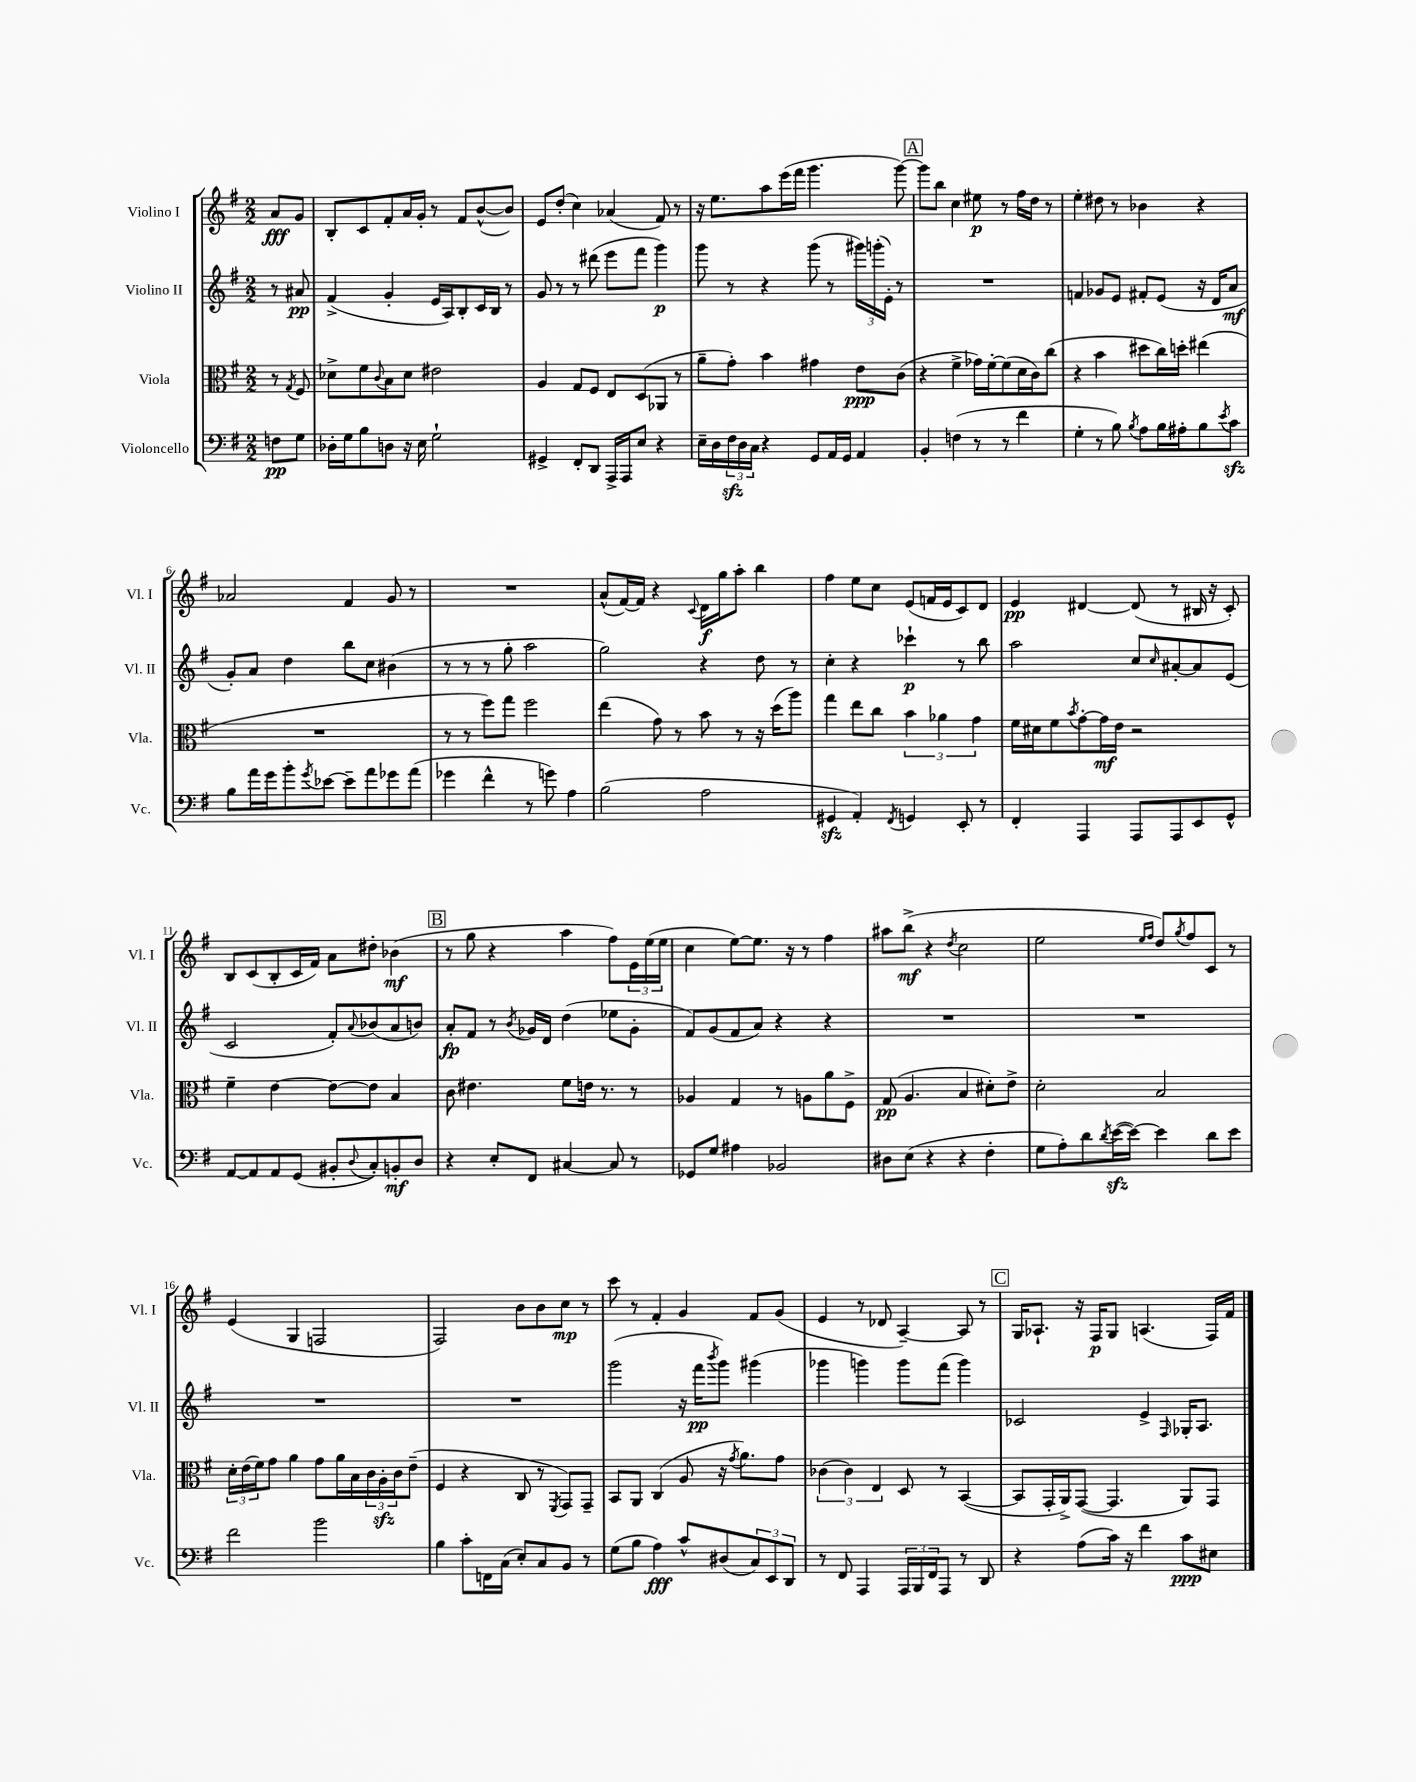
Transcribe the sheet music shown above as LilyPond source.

<<
\new StaffGroup <<
\new Staff = "s0" \with { instrumentName = "Violino I" shortInstrumentName = "Vl. I" } {
    \clef treble \key g \major \numericTimeSignature \time 2/2 \partial 4
    a'8\fff g'8 |
    b8-. c'8 fis'8-. a'16 g'16-. r8 fis'8 b'8~-^( b'8) |
    e'8 d''8-.( c''4) aes'4( fis'8) r8 |
    r16 e''8. a''8 e'''16( fis'''16 g'''4. g'''8~) |
    \mark \markup { \box "A" } g'''8 b''8 c''4 eis''8\p r8 fis''16 d''16 r8 |
    e''4-. dis''8 r8 bes'4 r4 |
    aes'2 fis'4 g'8 r8 |
    R1 |
    a'8-^( fis'16~) fis'16 r4 \appoggiatura { c'8 } d'16\f g''16 a''8-. b''4 |
    fis''4 e''8 c''8 e'8( f'16 e'16 c'8) d'8 |
    e'4\pp dis'4~ dis'8( r8 bis16 r16 c'8-.) |
    b8 c'8( b8-. c'16 fis'16) a'8 dis''8-. bes'4\mf( |
    \mark \markup { \box "B" } r8 g''8 r4 a''4 fis''8) \tuplet 3/2 { e'16 e''16( e''16 } |
    c''4 e''8~) e''8. r16 r8 fis''4 |
    ais''8 b''8->\mf( r4 \acciaccatura { d''8 } c''2 |
    e''2 \grace { e''16 fis''16 } d''8) \acciaccatura { g''8 } fis''8 c'8 r8 |
    e'4( g4 f2 |
    fis2) b'8 b'8 c''8\mp r8 |
    c'''8 r8 fis'4-. g'4 fis'8 g'8( |
    e'4 r8 des'8 a4~--) a8 r8 |
    \mark \markup { \box "C" } g16 aes8.-! r16 fis16\p g8 a4.( fis16) fis'16 \bar "|." |
}
\new Staff = "s1" \with { instrumentName = "Violino II" shortInstrumentName = "Vl. II" } {
    \clef treble \key g \major \numericTimeSignature \time 2/2 \partial 4
    r8 ais'8\pp |
    fis'4->( g'4-. e'16 a16) b8-. c'16 b16 r8 |
    g'8 r8 r8 dis'''8( e'''8 fis'''8 g'''4\p) |
    g'''8 r8 r4 g'''8( r8 \tuplet 3/2 { gis'''16) g'''16-.( e'16-.) } r8 |
    \mark \markup { \box "A" } R1 |
    f'4 ges'8 e'8 fis'8-. e'8( r16 d'16 a'8\mf |
    g'8-.) a'8 d''4 b''8 c''8 bis'4( |
    r8 r8 r8 g''8-. a''2 |
    g''2) r4 d''8 r8 |
    c''4-. r4 ces'''4-!\p r8 b''8 |
    a''2 c''8 \grace { c''16 } ais'8~-. ais'8 e'8( |
    c'2 fis'8-.) \appoggiatura { a'8 } bes'8( a'8 b'8) |
    \mark \markup { \box "B" } a'8-.\fp fis'8 r8 \acciaccatura { b'8 } ges'16 d'16 d''4( ees''8 ges'8-. |
    fis'8) g'8( fis'8 a'8) r4 r4 |
    R1 |
    R1 |
    R1 |
    R1 |
    g'''2( r16 fis'''16\pp \acciaccatura { b'''8 } g'''8) gis'''4( |
    ges'''4 g'''4) g'''8 fis'''8( g'''4) |
    \mark \markup { \box "C" } ces'2 e'4-> \grace { fis16 } ges16-. a8. \bar "|." |
}
\new Staff = "s2" \with { instrumentName = "Viola" shortInstrumentName = "Vla." } {
    \clef alto \key g \major \numericTimeSignature \time 2/2 \partial 4
    r8 \acciaccatura { g8 } fis8 |
    des'8-> fis'8 \appoggiatura { c'8 } b8 des'8 eis'2 |
    a4 g8 fis8 e8 d8( aes,8 r8 |
    a'8-- g'8-.) b'4 gis'4 e'8\ppp c'8( |
    \mark \markup { \box "A" } r4 fis'4-> ges'16) fis'16~-. fis'8( d'16 c'16) c''8( |
    r4 b'4 dis''8 c''16) d''16-. eis''4( |
    R1 |
    r8 r8 fis''8) g''8 fis''2 |
    e''4( g'8) r8 b'8 r8 r16 d''16( a''8) |
    g''4 e''8 c''8 \tuplet 3/2 { b'4 aes'4 g'4 } |
    fis'16 dis'16 fis'8 \acciaccatura { b'8 } g'8~-. g'16\mf e'16 r2 |
    fis'4-- e'4~ e'8~ e'8 b4 |
    \mark \markup { \box "B" } c'8 eis'4. fis'8 e'16 r8. r8 |
    aes4 g4 r8 a8 a'8 fis8-> |
    g8\pp( a4. b4 dis'8-.) e'8-> |
    d'2-. b2 |
    \tuplet 3/2 { d'16-. e'16( fis'16) } g'8 a'4 g'8 a'16 b16 \tuplet 3/2 { c'16 a16-.\sfz c'16 } e'8--( |
    fis4 r4 c8 r8 \acciaccatura { fis,8 } g,8) g,8-- |
    b,8 a,8 c4( a8 r16 \acciaccatura { g'8 } a'8.) g'8 |
    \tuplet 3/2 { ces'4( ces'4) e4 } d8 r8 b,4~( |
    \mark \markup { \box "C" } b,8 g,16-. a,16->) g,8~( g,4. a,8) g,8 \bar "|." |
}
\new Staff = "s3" \with { instrumentName = "Violoncello" shortInstrumentName = "Vc." } {
    \clef bass \key g \major \numericTimeSignature \time 2/2 \partial 4
    f8\pp g8 |
    des16-. g16 b8 d8 r16 e16 g2-! |
    gis,4-> fis,8-. d,8 a,,16-> a,,16 e8 r4 |
    e16-- d16 \tuplet 3/2 { fis16\sfz d16 c16 } r4 g,8 a,16 g,16 a,4 |
    \mark \markup { \box "A" } b,4-. f4( r8 r8 fis'4 |
    g4-. r8 b8) \acciaccatura { b8 } a8 b16 ais16-. b8 \acciaccatura { e'8 } c'8\sfz |
    b8 a'16 g'16 b'8-. \acciaccatura { g'8 } ees'8~ ees'8-- a'8 ges'8 a'8( |
    ges'4 fis'4-^ r8 g'8) a4 |
    b2( a2 |
    gis,4\sfz a,4-.) \acciaccatura { fis,8 } g,4 e,8-. r8 |
    fis,4-. a,,4 a,,8 a,,8 e,8 g,8-^ |
    a,8~ a,8 a,8 g,8( bis,8-. \appoggiatura { d8 } c8-.) b,8-.\mf d8 |
    \mark \markup { \box "B" } r4 e8-. fis,8 cis4~ cis8 r8 |
    ges,8 g8 ais4 bes,2 |
    dis8 e8( r4 r4 fis4-. |
    g8 a8-.) d'8 \acciaccatura { d'8 } e'16~\sfz( e'16~) e'4 d'8 e'8 |
    fis'2 b'2 |
    b4 c'8-. f,16 c16( e8-.) c8 b,8 r8 |
    g8( b8 a4\fff) c'8-^ dis8( \tuplet 3/2 { c8) e,8 d,8 } |
    r8 fis,8 a,,4 \tuplet 3/2 { a,,16 b,,16 fis,16 } a,,8 r8 d,8 |
    \mark \markup { \box "C" } r4 a8( c'16) r16 fis'4 c'8\ppp eis8 \bar "|." |
}
>>
>>
